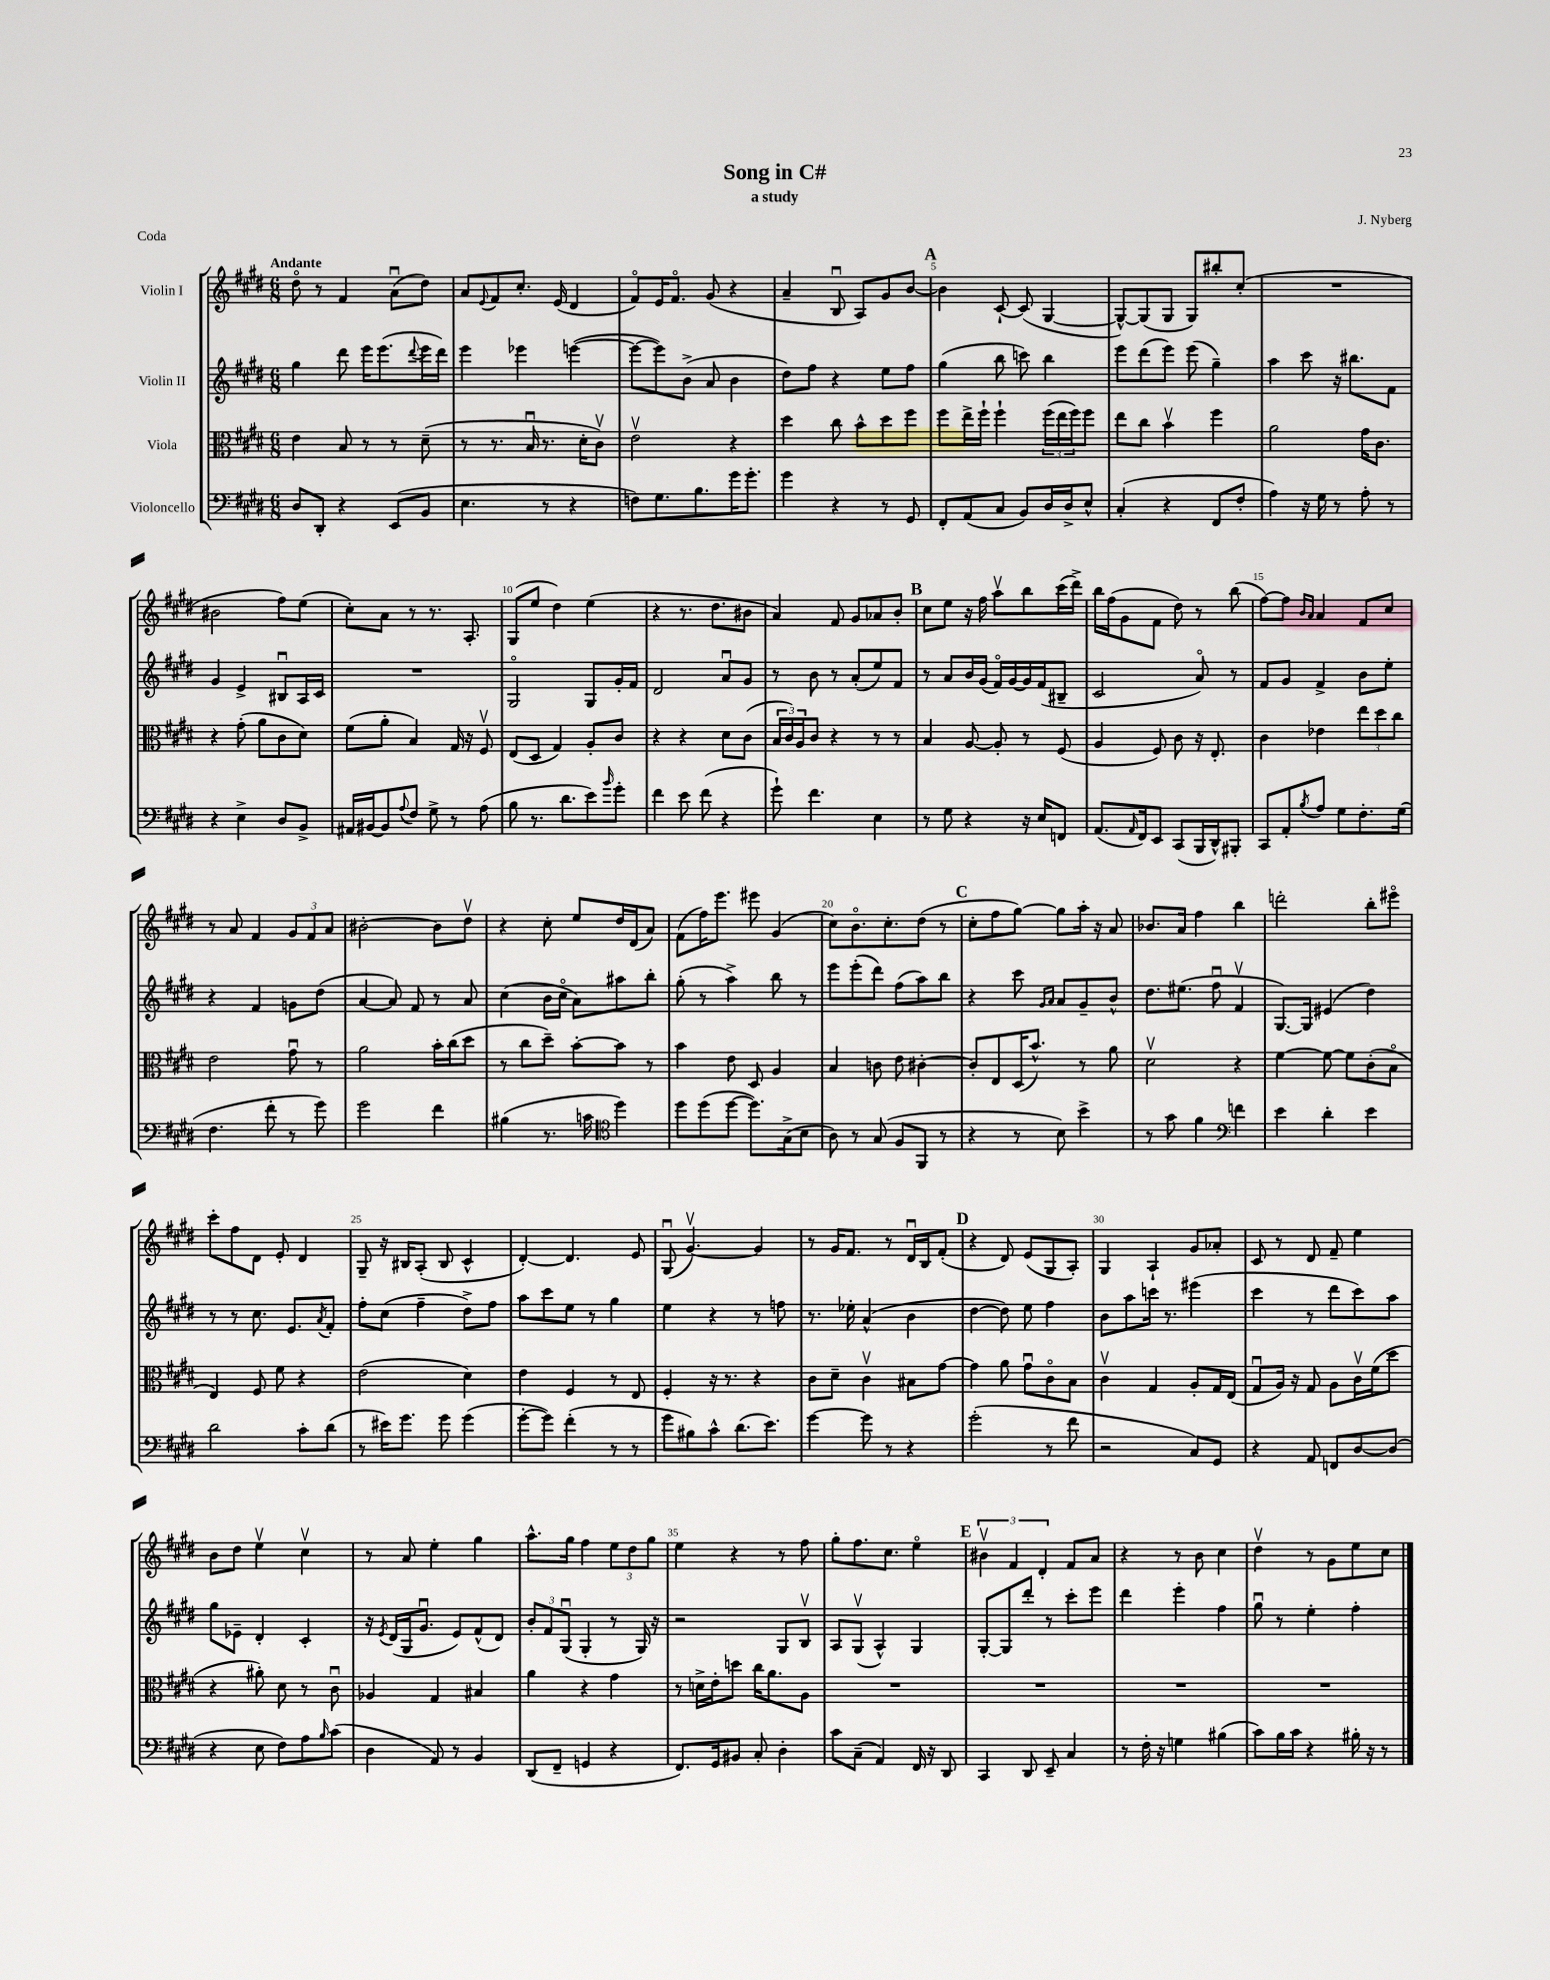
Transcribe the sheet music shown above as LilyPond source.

\header { title = "Song in C#" composer = "J. Nyberg" subtitle = "a study" piece = "Coda" }
<<
\new StaffGroup <<
\new Staff = "s0" \with { instrumentName = "Violin I" } {
    \clef treble \key e \major \numericTimeSignature \time 6/8 \tempo "Andante"
    dis''8\flageolet r8 fis'4 a'8\downbow( dis''8) |
    a'8 \appoggiatura { e'8 } fis'8 cis''8.-. e'16( dis'4 |
    fis'8\flageolet) e'16 fis'8.\flageolet gis'8( r4 |
    a'4-- b8\downbow a8) gis'8 b'8~ |
    \mark \markup { \bold "A" } b'4 cis'8~-! cis'8( gis4~ |
    gis8~-^) gis8( gis8 gis8) bis''8-. cis''8-.( |
    R2. |
    bis'2 fis''8) e''8( |
    cis''8-.) a'8 r8 r8. a8.-. |
    gis8( e''8 dis''4) e''4( |
    r4 r8. dis''8. bis'8 |
    a'4) fis'8 gis'8 aes'8 b'8-. |
    \mark \markup { \bold "B" } cis''8 e''8 r16 fis''16 a''8\upbow b''8 cis'''16( dis'''16->) |
    b''16 fis''16( gis'8 fis'8 dis''8) r8 b''8( |
    fis''8~) fis''8 \grace { b'16 a'16 } a'4 fis'8 cis''8 |
    r8 a'8 fis'4 \tuplet 3/2 { gis'8 fis'8 a'8 } |
    bis'2~-. bis'8 dis''8\upbow |
    r4 cis''8-. e''8 dis''16 dis'16( a'8) |
    fis'8( fis''16) e'''8. eis'''8 gis'4( |
    cis''8) b'8.\flageolet cis''8.-. dis''8( r8 |
    \mark \markup { \bold "C" } cis''8-. fis''8 gis''8~) gis''8 a''16-. r16 a'8 |
    bes'8. a'16 fis''4 b''4 |
    d'''2-. b''8-. eis'''8\flageolet |
    cis'''8-. fis''8 dis'8 e'8-. dis'4 |
    gis8-- r16 bis16 a8-.( bis8 cis'4-^ |
    dis'4~-.) dis'4. e'8 |
    gis8\downbow( gis'4.~\upbow) gis'4 |
    r8 gis'16 fis'8. r8 dis'16\downbow b16 fis'8-.( |
    \mark \markup { \bold "D" } r4 dis'8) e'8( gis8 a8-.) |
    gis4 a4-! gis'8 aes'8-. |
    cis'8 r8 dis'8 fis'8-- e''4 |
    b'8 dis''8 e''4\upbow cis''4\upbow |
    r8 a'8 e''4-. gis''4 |
    a''8.-^ gis''16 fis''4 \tuplet 3/2 { e''8 dis''8 gis''8 } |
    e''4 r4 r8 fis''8 |
    gis''8-. fis''8. cis''8. e''4\flageolet |
    \mark \markup { \bold "E" } \tuplet 3/2 { bis'4\upbow fis'4 dis'4-. } fis'8 a'8 |
    r4 r8 b'8 cis''4 |
    dis''4\upbow r8 gis'8 e''8 cis''8 \bar "|." |
}
\new Staff = "s1" \with { instrumentName = "Violin II" } {
    \clef treble \key e \major \numericTimeSignature \time 6/8
    gis''4 dis'''8 e'''16 e'''8.( \appoggiatura { dis'''8 } e'''16 dis'''16) |
    e'''4 ees'''4 e'''4~( |
    e'''8~ e'''8) b'8->( a'8 b'4 |
    dis''8) fis''8 r4 e''8 fis''8 |
    \mark \markup { \bold "A" } gis''4( b''8 c'''8) b''4 |
    e'''8 dis'''8( e'''8) e'''8( gis''4--) |
    a''4 cis'''8 r16 bis''8. fis'8 |
    gis'4 e'4-> bis8\downbow a16 cis'16 |
    R2. |
    gis2\flageolet gis8 gis'16-. fis'16 |
    dis'2 a'8\downbow gis'8 |
    r8 b'8 r8 a'8-.( e''8) fis'8 |
    \mark \markup { \bold "B" } r8 a'8 b'16 gis'16( fis'16\flageolet) gis'16~ gis'16 fis'16( bis8-- |
    cis'2 a'8\flageolet) r8 |
    fis'8 gis'8 fis'4-> b'8 e''8-. |
    r4 fis'4 g'8 dis''8( |
    a'4~ a'8) fis'8 r8 a'8 |
    cis''4( b'16 cis''16\flageolet a'8) ais''8 b''8-. |
    gis''8-.( r8 a''4->) b''8 r8 |
    e'''8 e'''8-.( dis'''8) fis''8( a''8) b''8 |
    \mark \markup { \bold "C" } r4 cis'''8 \grace { gis'16 a'16 } a'8 gis'8-- b'8-^ |
    dis''8. eis''8.( fis''8\downbow fis'4\upbow |
    gis8.~) gis16 eis'4( dis''4) |
    r8 r8 cis''8. e'8. \acciaccatura { a'8 } fis'8-. |
    fis''8-. cis''8( fis''4-- dis''8->) fis''8 |
    a''8 cis'''8 e''8 r8 gis''4 |
    e''4 r4 r8 f''8 |
    r8. ees''16-. a'4-^( b'4 |
    \mark \markup { \bold "D" } dis''4~ dis''8) e''8 fis''4 |
    b'8 a''8 c'''16 r8. eis'''4( |
    cis'''4 r8 dis'''8 cis'''8) a''8 |
    gis''8 ees'8-- dis'4-. cis'4-. |
    r16 \acciaccatura { e'8 } dis'16( gis16 gis'8.\downbow e'8) fis'8-^( dis'8) |
    \tuplet 3/2 { b'8-. fis'8 gis8\downbow( } gis4-. r8 gis16) r16 |
    r2 gis8 b8\upbow |
    a8 gis8\upbow( a4-^) gis4 |
    \mark \markup { \bold "E" } gis8~-. gis8 dis'''8-. r8 cis'''8-. e'''8 |
    dis'''4 e'''4-. fis''4 |
    gis''8\downbow r8 e''4-. fis''4-. \bar "|." |
}
\new Staff = "s2" \with { instrumentName = "Viola" } {
    \clef alto \key e \major \numericTimeSignature \time 6/8
    e'4 b8 r8 r8 dis'8--( |
    r8 r8. b16\downbow r8. dis'16-. cis'8\upbow) |
    e'2\upbow r4 |
    dis''4 cis''8 b'8-^ dis''8 fis''8 |
    \mark \markup { \bold "A" } fis''8 e''16-> fis''16-! fis''4-! \tuplet 3/2 { fis''16( e''16 fis''16) } fis''8 |
    e''8 cis''8 b'4\upbow fis''4 |
    a'2 gis'16 cis'8. |
    r4 gis'8-.( a'8 cis'8 dis'8) |
    fis'8( a'8-. b4) gis16 r16 fis8\upbow |
    e8( dis8 gis4) a8-. cis'8 |
    r4 r4 dis'8 cis'8( |
    \tuplet 3/2 { b16 cis'16) a16 } cis'8 r4 r8 r8 |
    \mark \markup { \bold "B" } b4 a8~ a8-. r8 fis8( |
    a4 fis8) cis'8 r16 e8.-. |
    cis'4 ees'4 \tuplet 3/2 { e''8 dis''8 cis''8 } |
    e'2 gis'8\downbow r8 |
    a'2 b'16-. cis''16( dis''8 |
    r8 cis''8 dis''8--) b'8~-. b'8 r8 |
    b'4 e'8 dis8 a4 |
    b4 c'8 e'8 cis'4~-. |
    \mark \markup { \bold "C" } cis'8-. e8 dis16( b'8.-^) r8 a'8 |
    dis'2\upbow r4 |
    fis'4~ fis'8~ fis'8 cis'8-.( b8\flageolet |
    e4) fis8 fis'8 r4 |
    e'2( dis'4) |
    e'4 fis4 r8 e8 |
    fis4-. r16 r8. r4 |
    cis'8 dis'8-- cis'4\upbow bis8 gis'8~ |
    \mark \markup { \bold "D" } gis'4 a'8 gis'8\downbow cis'8\flageolet b8 |
    cis'4\upbow gis4 a8-. gis16 e16( |
    gis8\downbow a16) r16 gis8 a8 cis'16\upbow fis'16( dis''8 |
    r4 ais'8-.) dis'8 r8 cis'8\downbow |
    aes4 gis4 bis4 |
    a'4 r4 gis'4 |
    r8 d'16-> e'16-. d''8 cis''16 a'8. a8 |
    R2. |
    \mark \markup { \bold "E" } R2. |
    R2. |
    R2. \bar "|." |
}
\new Staff = "s3" \with { instrumentName = "Violoncello" } {
    \clef bass \key e \major \numericTimeSignature \time 6/8
    dis8 dis,8-. r4 e,8( b,8 |
    e4. r8 r4 |
    f8) gis8. b8. gis'16 gis'8.-. |
    gis'4 r4 r8 gis,8 |
    \mark \markup { \bold "A" } fis,8-. a,8( cis8 b,8) dis16 dis16-> e8-^ |
    cis4-.( r4 fis,8 fis8-. |
    a4) r16 gis16 r8 a8-. r8 |
    r4 e4-> dis8 b,8-> |
    ais,16 bis,16~ bis,8 \appoggiatura { a8 } fis8 gis8-> r8 a8( |
    b8 r8. dis'8. e'8) \grace { b'16 } gis'8-. |
    fis'4 e'8 fis'8( r4 |
    gis'8-!) fis'4. e4 |
    \mark \markup { \bold "B" } r8 gis8 r4 r16 e16 f,8 |
    a,8.( \grace { a,16 } fis,16) e,8 cis,8( b,,16 dis,16-^) bis,,8-. |
    cis,8 a,8-. \acciaccatura { b8 } a8 gis8 fis8.-. gis16( |
    fis4. fis'8-. r8 gis'8) |
    gis'2 fis'4 |
    bis4( r8. c'16 \clef tenor dis''4) |
    dis''8 dis''8( dis''8~ dis''8.) gis16->( b8 |
    a8) r8 gis8( fis8 fis,8 r8 |
    \mark \markup { \bold "C" } r4 r8 b8) b'4-> |
    r8 gis'8 fis'4 \clef bass f'4 |
    e'4 dis'4-. e'4 |
    dis'2 cis'8-. dis'8( |
    r8 eis'16) gis'8. gis'8 gis'4( |
    gis'8~-. gis'8) fis'4-.( r8 r8 |
    gis'8 bis8) cis'8-^ dis'8.( e'8.) |
    gis'4~ gis'8 r8 r4 |
    \mark \markup { \bold "D" } gis'2-.( r8 fis'8 |
    r2 cis8) gis,8 |
    r4 a,8 f,8 dis8~ dis8( |
    r4 e8 fis8) a8 \grace { b16 } cis'8( |
    dis4 a,8) r8 b,4 |
    dis,8( fis,8-- g,4 r4 |
    fis,8.) gis,16 bis,8 cis8-. dis4-. |
    cis'8 cis8--( a,4) fis,16 r16 dis,8 |
    \mark \markup { \bold "E" } cis,4 dis,8 e,8-- cis4 |
    r8 fis16-. r16 g4 bis4( |
    cis'8) b16 cis'16 r4 bis16-. r16 r8 \bar "|." |
}
>>
>>
\layout { \context { \Score \override BarNumber.break-visibility = ##(#f #t #t) barNumberVisibility = #(every-nth-bar-number-visible 5) } }
